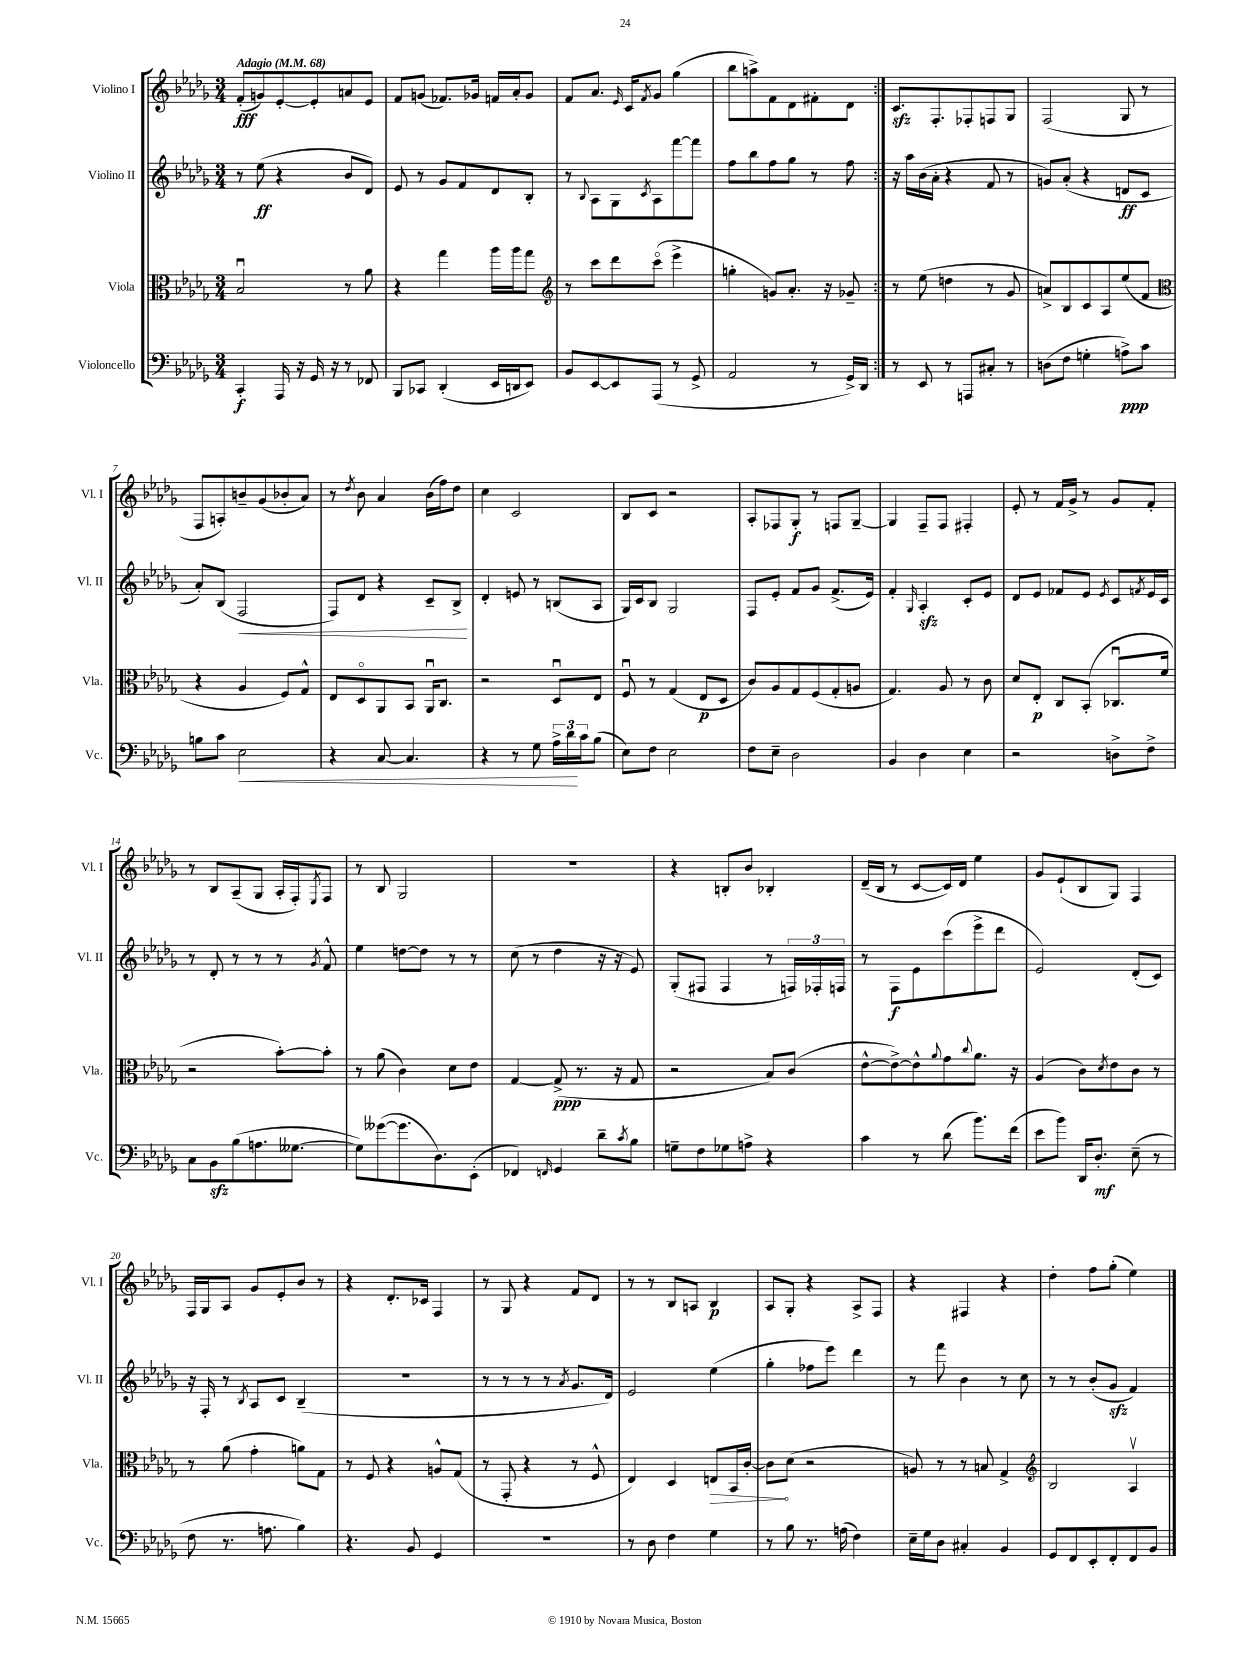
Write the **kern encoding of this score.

**kern	**kern	**kern	**kern
*staff4	*staff3	*staff2	*staff1
*clefF4	*clefC3	*clefG2	*clefG2
*k[b-e-a-d-g-]	*k[b-e-a-d-g-]	*k[b-e-a-d-g-]	*k[b-e-a-d-g-]
*M3/4	*M3/4	*M3/4	*M3/4
*MM68	*MM68	*MM68	*MM68
4CC'	2B-u	8r	(8f'
.	.	(8ee-	8g)
16AAA-	.	4r	[8e-'
16r	.	.	.
16GG-	.	.	8e-']
16r	.	.	.
8r	8r	8b-	8a
8FF-	8a-	8d-)	8e-
=	=	=	=
8BBB-	4r	8e-	8f
8CC-	.	8r	(8g
(4DD-'	4gg-	8g-	8.f-)
.	.	8f	.
.	.	.	16g-
16EE-	16aa-	8d-	16f
16DD	16aa-	.	16a-'
8EE-)	8gg-	8B-'	8g-
=	=	=	=
*	*clefG2	*	*
8BB-	8r	8r	8f
.	.	8qqB-	.
[8EE-	8ccc	8A-	8.a-
8EE-]	8ddd-	8G-	.
.	.	.	16qqe-
.	.	.	16c
.	.	8qc	8qf
(8AAA-	(8ccco	8A-	8g-
8r	4eee-^	[8fff	(4gg-
8GG-^	.	8fff]	.
=	=	=	=
2AA-	4gg'	8ff	8bb-
.	.	8bb-	8aa^)
.	8g)	8ff	8f
.	8.a-'	8gg-	8d-
8r	.	8r	8f#'
.	16r	.	.
16GG-^)	8g-~	8ff	8d-
16DD-	.	.	.
=:|!	=:|!	=:|!	=:|!
8r	8r	16r	8.c
.	.	16aa-	.
8EE-	(8ee-	(16b-	.
.	.	16a-'	8.F'
8r	4dd	4r	.
8AAA	.	.	8F-'
8C#'	8r	8f	8F
8r	8g-	8r	8G-
=	=	=	=
(8D	8a^)	8g)	(2F
8F	8B-	(8a-'	.
4G'	8c	4r	.
.	8A-	.	.
8A^)	(8ee-	8d	8G-
8c	8f	8c	8r
=	=	=	=
*	*clefC3	*	*
8B	4r	8a-')	8F
8c	.	(8B-	8A')
2E-	4A-	2F	8b~
.	.	.	(8g-
.	8F)	.	8b-'
.	8G-^^	.	8a-)
=	=	=	=
4r	8E-	8F)	8r
.	.	.	8qdd-
.	8D-o	8d-	8b-
[8C	8AA-	4r	4a-
4.C]	8BB-	.	.
.	16AA-u	8c~	(16b-
.	8.C	.	16ff)
.	.	8B-^	8dd-
=	=	=	=
4r	2r	4d-'	4cc
8r	.	8e	2c
8G-	.	8r	.
24A-^	8D-u	(8B	.
24d-	.	.	.
24c	.	.	.
(8B-	8E-	8A-	.
=	=	=	=
8E-)	8Fu	16G-)	8B-
.	.	16c	.
8F	8r	8B-	8c
2E-	(4G-	2G-	2r
.	8E-	.	.
.	8D-	.	.
=	=	=	=
8F	8c)	8F	8A-'
8E-~	8A-	8e-'	8F-
2D-	8G-	8f	8G-'
.	(8F	8g-	8r
.	8G-'	(8.f^	8F
.	8A	.	[8G-~
.	.	16e-)	.
=	=	=	=
4BB-	4.G-)	4f'	4G-]
.	.	16qqG-	.
4D-	.	4A-'	8F~
.	8A-	.	8F
4E-	8r	8c'	4F#'
.	8c	8e-	.
=	=	=	=
2r	8d-	8d-	8e-'
.	8E-'	8e-	8r
.	8C	8f-	16f
.	.	.	16g-^
.	(8BB-'	8e-	8r
.	.	8qe-	.
8D^	8.C-u	8c	8g-
.	.	8qf	.
8F^	.	16e-	8f'
.	16f	16c	.
=	=	=	=
8C	2r	8r	8r
8BB-	.	8d-'	8B-
(8B-	.	8r	(8A-~
8.A	.	8r	8G-
.	[8b-')	8r	16A-'
[8.G--	.	.	16F')
.	.	8qg-	8qE-
.	8b-']	8f^^	8F
=	=	=	=
8G--])	8r	4ee-	8r
([8g--	(8a-	.	8B-
8.g--]	4c)	[8dd	2G-
.	.	8dd]	.
8.D-)	.	.	.
.	8d-	8r	.
(8EE-'	8e-	8r	.
=	=	=	=
4FF-)	[4G-	(8cc	2.r
.	.	8r	.
16qqFF	.	.	.
4GG-	(8G-^]	4dd-	.
.	8.r	.	.
8d-~	.	16r	.
.	16r	16r	.
8qc	.	.	.
8B-	8G-	8e-)	.
=	=	=	=
8G~	2r	(8G-'	4r
8F	.	8F#	.
8G-	.	4F#	8B'
8A^	.	.	8b-
4r	8B-)	8r	4B-'
.	(8c	24F)	.
.	.	24F-'	.
.	.	24F	.
=	=	=	=
4c	[8e-^^	8r	(16d-~
.	.	.	16B-
.	8e-^_)	8F	8r
8r	8e-^^]	8e-	[8c
.	8qqa-	.	.
(8d-	8g-	(8ccc	16c])
.	.	.	16d-
.	8qqcc	.	.
8.b-)	8.a-	8eee-^	4ee-
.	.	8ddd-	.
(16f	16r	.	.
=	=	=	=
8e-	(4A-	2e-)	8g-
8b-)	.	.	(8e-`
16DD-	8c)	.	8B-
8.D-'	.	.	.
.	8qd-	.	.
.	8e-	.	8G-)
(8E-~	8c	(8d-'	4F
8r	8r	8c)	.
=	=	=	=
8F	8r	16r	16F
.	.	16F'	16G-
8.r	(8a-	8r	8A-
.	.	8qB-	.
.	4g-'	8A-	8g-
8.A	.	.	.
.	.	8c	8e-'
4B-)	8a)	(4B-~	8b-
.	8G-	.	8r
=	=	=	=
4.r	8r	2.r	4r
.	8F	.	.
.	4r	.	8.d-'
8BB-	.	.	.
.	.	.	16c-
4GG-	8A^^	.	4F
.	(8G-	.	.
=	=	=	=
2.r	8r	8r	8r
.	8GG-'	8r	8G-
.	4r	8r	4r
.	.	8r	.
.	.	8qa-	.
.	8r	8.g-	8f
.	8F^^	.	8d-
.	.	16d-)	.
=	=	=	=
8r	4E-)	2e-	8r
8D-	.	.	8r
4F	4D-	.	8B-
.	.	.	8A
4G-	8E	(4ee-	4B-
.	16BB-	.	.
.	[16c'	.	.
=	=	=	=
8r	8c]	4gg-'	8A-
8B-	(8d-	.	8G-'
8.r	2r	8ff-	4r
.	.	8eee-)	.
(16A	.	.	.
4F)	.	4ddd-	8A-^
.	.	.	8F
=	=	=	=
16E-~	8A)	8r	4r
16G-	.	.	.
8D-	8r	8fff	.
4C#'	8r	4b-	4F#
.	8B	.	.
4BB-	4G-^	8r	4r
.	.	8cc	.
=	=	=	=
*	*clefG2	*	*
8GG-	2B-	8r	4dd-'
8FF	.	8r	.
8EE-'	.	(8b-'	8ff
8FF'	.	8g-	(8gg-'
8FF	4A-v	4f)	4ee-)
8BB-	.	.	.
==	==	==	==
*-	*-	*-	*-
